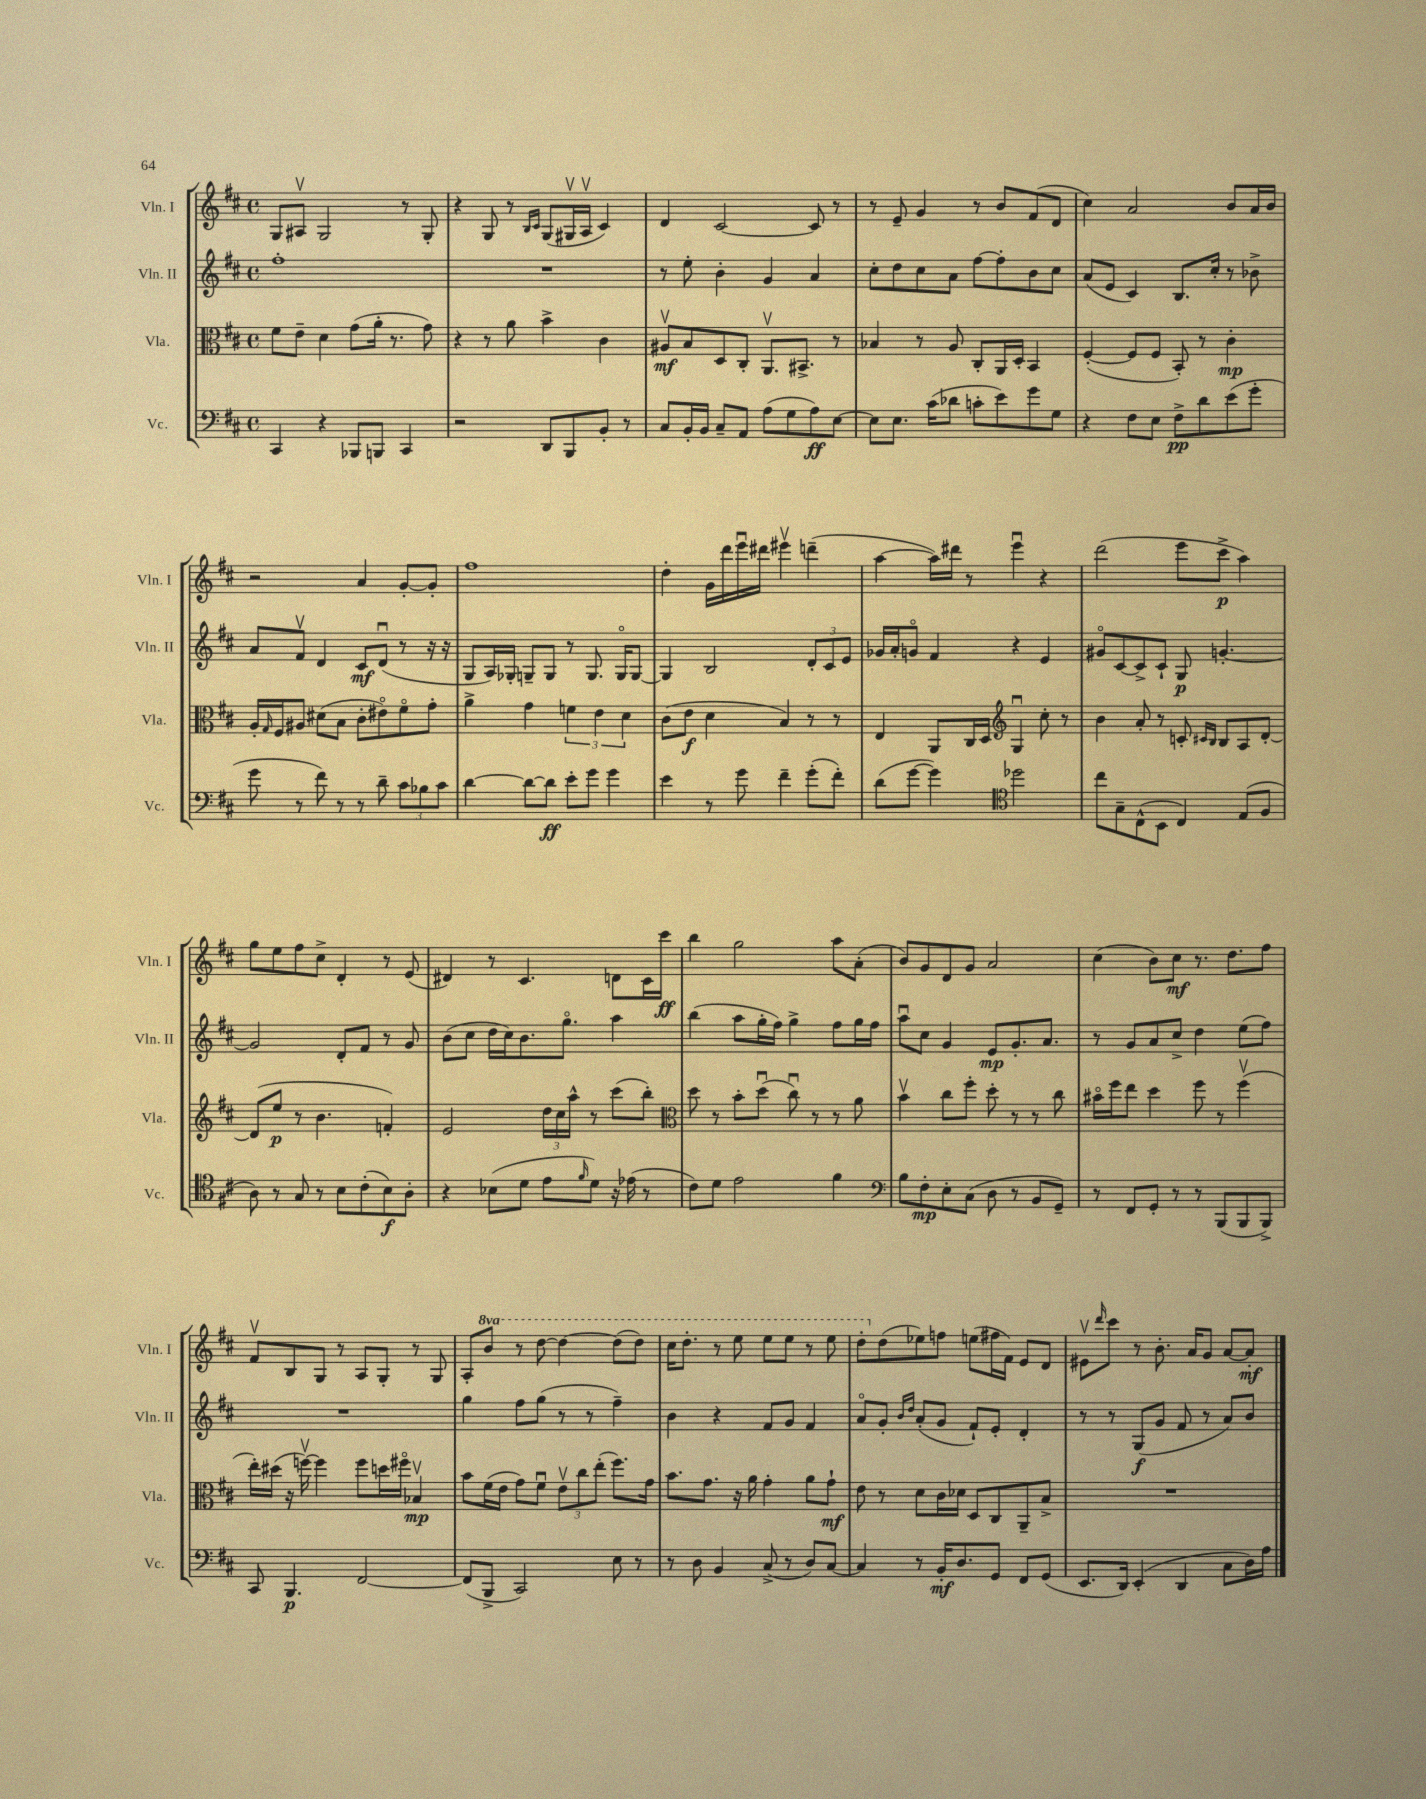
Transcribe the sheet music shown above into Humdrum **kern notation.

**kern	**dynam	**kern	**dynam	**kern	**dynam	**kern	**dynam
*part4	*part4	*part3	*part3	*part2	*part2	*part1	*part1
*staff4	*staff4	*staff3	*staff3	*staff2	*staff2	*staff1	*staff1
*I"Vc.	*	*I"Vla.	*	*I"Vln. II	*	*I"Vln. I	*
*I'Vc.	*	*I'Vla.	*	*I'Vln. II	*	*I'Vln. I	*
*clefF4	*	*clefC3	*	*clefG2	*	*clefG2	*
*k[f#c#]	*	*k[f#c#]	*	*k[f#c#]	*	*k[f#c#]	*
*M4/4	*	*M4/4	*	*M4/4	*	*M4/4	*
*met(c)	*	*met(c)	*	*met(c)	*	*met(c)	*
=11	=11	=11	=11	=11	=11	=11	=11
4CC#/	.	8f#\L	.	1ff#'	.	8G/L	.
.	.	8e~\J	.	.	.	8A#Xv/J	.
4r	.	4d\	.	.	.	2G/	.
8BBB-X/L	.	(8g\L	.	.	.	.	.
8BBBn/J	.	16a'\Jk	.	.	.	.	.
.	.	8.r	.	.	.	.	.
4CC#/	.	.	.	.	.	8r	.
.	.	8g\)	.	.	.	8G'/	.
=12	=12	=12	=12	=12	=12	=12	=12
2r	.	4r	.	1r	.	4r	.
.	.	8r	.	.	.	8G/	.
.	.	8a\	.	.	.	8r	.
.	.	.	.	.	.	16qqB/LL	.
.	.	.	.	.	.	16qqc#/JJ	.
8DD/L	.	4b^\	.	.	.	(8G/L	.
8BBB/	.	.	.	.	.	16G#Xv/L	.
.	.	.	.	.	.	16Av/JJ	.
8BB'/J	.	4c#\	.	.	.	4c#/)	.
8r	.	.	.	.	.	.	.
=13	=13	=13	=13	=13	=13	=13	=13
8C#/L	.	8A#Xv/L	mf	8r	.	4d/	.
16BB'/L	.	8B/	.	8ee'\	.	.	.
16BB/JJ	.	.	.	.	.	.	.
8C#~/L	.	8D/	.	4b'\	.	[2c#/	.
8AA/J	.	8C#'/J	.	.	.	.	.
(8A\L	.	8.AAv/L	.	4g/	.	.	.
8G\	.	.	.	.	.	.	.
.	.	8.BB#X^/J	.	.	.	.	.
8A\)	ff	.	.	4a/	.	8c#/]	.
[8E\J	.	8r	.	.	.	8r	.
=14	=14	=14	=14	=14	=14	=14	=14
8E\L]	.	4B-X/	.	8cc#'\L	.	8r	.
8.E\J	.	.	.	8dd\	.	8e~/	.
.	.	8r	.	8cc#\	.	4g/	.
(16c#\KL	.	.	.	.	.	.	.
8d-X\J	.	8A/	.	8a\J	.	.	.
8cn'\L	.	8C#'/L	.	[8ff#\L	.	8r	.
8e\)	.	16AA/L	.	8ff#'\]	.	8b/L	.
.	.	16D'/JJ	.	.	.	.	.
8g\	.	4BB/	.	8b\	.	(8f#/	.
8G\J	.	.	.	8cc#\J	.	8d/J	.
=15	=15	=15	=15	=15	=15	=15	=15
4r	.	([4F#'/	.	(8a/L	.	4cc#\)	.
.	.	.	.	8e/J	.	.	.
8F#\L	.	8F#/L]	.	4c#/)	.	2a/	.
8E\J	.	8F#/J	.	.	.	.	.
8F#^\L	pp	8BB'/)	.	8.B/L	.	.	.
8d\	.	8r	.	.	.	.	.
.	.	.	.	16cc#'/Jk	.	.	.
(8e\	.	4c#'\	mp	8r	.	8b/L	.
8g'\J	.	.	.	8b-X^\	.	16a/L	.
.	.	.	.	.	.	16b/JJ	.
!!LO:LB:g=z
=16	=16	=16	=16	=16	=16	=16	=16
8g\	.	16A'/LL	.	8a/L	.	2r	.
.	.	16qqG/	.	.	.	.	.
.	.	16F#/J	.	.	.	.	.
8r	.	8A#X/J	.	8f#v/J	.	.	.
8f#\)	.	(8d#X\L	.	4d/	.	.	.
8r	.	8B\J	.	.	.	.	.
8r	.	8c#'\L	.	8c#/L	mf	4a/	.
8d~\	.	8e#X\)	.	(8du/J	.	.	.
12c#\L	.	8f#\	.	8r	.	[8g'/L	.
12B-X\	.	.	.	.	.	.	.
.	.	8g'\J	.	16r	.	8g'/J]	.
12c#\J	.	.	.	.	.	.	.
.	.	.	.	16r	.	.	.
=17	=17	=17	=17	=17	=17	=17	=17
[4d\	.	4a^\	.	8G/L	.	1ff#	.
.	.	.	.	16A/L)	.	.	.
.	.	.	.	16G-X'/JJ	.	.	.
8d\L_	.	4g\	.	8Gn~/L	.	.	.
8d\J]	ff	.	.	8G/J	.	.	.
8e'\L	.	6fn\	.	8r	.	.	.
8g\J	.	.	.	8.G/	.	.	.
.	.	6e\	.	.	.	.	.
4g\	.	.	.	.	.	.	.
.	.	.	.	16G/KL	.	.	.
.	.	6d\	.	.	.	.	.
.	.	.	.	[8G/J	.	.	.
=18	=18	=18	=18	=18	=18	=18	=18
4e\	.	(8c#\L	.	4G/]	.	4dd'\	.
.	.	8e\J	f	.	.	.	.
8r	.	4d\	.	2B/	.	16g\LL	.
.	.	.	.	.	.	16ddd\	.
8g\	.	.	.	.	.	16eeeu\	.
.	.	.	.	.	.	16ddd#X\JJ	.
4f#~\	.	4B/)	.	.	.	4eee#Xv\	.
(8g'\L	.	8r	.	12d'/L	.	(4dddn~\	.
.	.	.	.	12c#/	.	.	.
8f#'\J)	.	8r	.	.	.	.	.
.	.	.	.	12e/J	.	.	.
=19	=19	=19	=19	=19	=19	=19	=19
(8d\L	.	4E/	.	16g-X/LL	.	[4aa\	.
.	.	.	.	16a'/J	.	.	.
[8g\J	.	.	.	8gn/J	.	.	.
4g\])	.	8AA/L	.	4f#/	.	16aa\LL])	.
.	.	.	.	.	.	16ddd#X\JJ	.
.	.	16C#/L	.	.	.	8r	.
.	.	16D/JJ	.	.	.	.	.
*clefC4	*	*clefG2	*	*	*	*	*
2dd-X\	.	4Gu/	.	4r	.	4eeeu\	.
.	.	8cc#'\	.	4e/	.	4r	.
.	.	8r	.	.	.	.	.
=20	=20	=20	=20	=20	=20	=20	=20
8cc#\L	.	4b\	.	8g#X/L	.	(2ddd\	.
8G~\	.	.	.	[8c#/	.	.	.
(8C#^^\	.	8a'/	.	8c#^/]	.	.	.
8BB\J	.	8r	.	8c#`/J	.	.	.
4C#/)	.	8cn'/	.	8G/	p	8eee\L	.
.	.	16qqc#X/LL	.	.	.	.	.
.	.	16qqB/JJ	.	.	.	.	.
.	.	8B/L	.	[4.gn'/	.	8ccc#^\J	p
(8E/L	.	8A/	.	.	.	4aa\)	.
8F#/J	.	[8d'/J	.	.	.	.	.
!!LO:LB:g=z
=21	=21	=21	=21	=21	=21	=21	=21
8A\)	.	(8d/L]	.	2g/]	.	8gg\L	.
8r	.	8ee/J	p	.	.	8ee\	.
8G/	.	8r	.	.	.	8ff#\	.
8r	.	4.b\	.	.	.	8cc#^\J	.
8B\L	.	.	.	8d'/L	.	4d'/	.
(8c#'\	.	.	.	8f#/J	.	.	.
8B\)	f	4fn'/)	.	8r	.	8r	.
8A'\J	.	.	.	8g/	.	(8e/	.
=22	=22	=22	=22	=22	=22	=22	=22
4r	.	2e/	.	(8b\L	.	4d#X/)	.
.	.	.	.	8cc#\J	.	.	.
(8B-X\L	.	.	.	16dd\LL	.	8r	.
.	.	.	.	16cc#\J)	.	.	.
8d\J	.	.	.	8.b\	.	4.c#/	.
8e\L	.	24dd\LL	.	.	.	.	.
.	.	24cc#\	.	.	.	.	.
.	.	.	.	8.gg\J	.	.	.
.	.	24aa^^\JJ	.	.	.	.	.
16qqf#/	.	.	.	.	.	.	.
8d\J)	.	8r	.	.	.	.	.
16r	.	(8ccc#\L	.	4aa\	.	8dn\L	.
(16e-X\	.	.	.	.	.	.	.
8r	.	8bb'\J)	.	.	.	16c#\L	.
.	.	.	.	.	.	16ccc#\JJ	ff
=23	=23	=23	=23	=23	=23	=23	=23
*	*	*clefC3	*	*	*	*	*
8c#\L)	.	8dd\	.	(4bb\	.	4bb\	.
8d\J	.	8r	.	.	.	.	.
2e\	.	8b'\L	.	8aa\L	.	2gg\	.
.	.	(8ddu\J	.	16gg'\L	.	.	.
.	.	.	.	16ff#\JJ)	.	.	.
.	.	8cc#u\)	.	4gg^\	.	.	.
.	.	8r	.	.	.	.	.
4f#\	.	8r	.	8ff#\L	.	8aa\L	.
.	.	8a\	.	16gg\L	.	(8a'\J	.
.	.	.	.	16ff#\JJ	.	.	.
=24	=24	=24	=24	=24	=24	=24	=24
*clefF4	*	*	*	*	*	*	*
8B\L	.	4bv\	.	8aau\L	.	8b/L)	.
8F#'\	mp	.	.	8cc#\J	.	8g/	.
8E'\	.	8cc#\L	.	4g/	.	8d/	.
(8C#\J	.	8ff#'\J	.	.	.	8g/J	.
8D\	.	8dd'\	.	8e/L	mp	2a/	.
8r	.	8r	.	8.g'/	.	.	.
8BB/L	.	8r	.	.	.	.	.
.	.	.	.	8.a/J	.	.	.
8GG~/J)	.	8cc#\	.	.	.	.	.
=25	=25	=25	=25	=25	=25	=25	=25
8r	.	16b#X\LL	.	8r	.	(4cc#\	.
.	.	16ff#\J	.	.	.	.	.
8FF#/L	.	8ee\J	.	8g/L	.	.	.
8GG'/J	.	4dd\	.	8a/	.	8b\L)	.
8r	.	.	.	8cc#^/J	.	8cc#\J	mf
8r	.	8ff#\	.	4dd\	.	8.r	.
(8BBB/L	.	8r	.	.	.	.	.
.	.	.	.	.	.	8.dd\L	.
8BBB/	.	(4ff#v\	.	(8ee\L	.	.	.
8BBB^/J)	.	.	.	8ff#\J)	.	8ff#\J	.
!!LO:LB:g=z
=26	=26	=26	=26	=26	=26	=26	=26
8CC#/	.	16ee'\LL)	.	1r	.	8f#v/L	.
.	.	(16dd#X\JJ	.	.	.	.	.
4.BBB/	p	16r	.	.	.	8B/	.
.	.	[16ffnv\)	.	.	.	.	.
.	.	4ff\]	.	.	.	8G/J	.
.	.	.	.	.	.	8r	.
[2FF#/	.	8ff\L	.	.	.	8A/L	.
.	.	16ddn\L	.	.	.	8G'/J	.
.	.	16ff#X\JJ	.	.	.	.	.
.	.	4B-Xv/	mp	.	.	8r	.
.	.	.	.	.	.	8G/	.
=27	=27	=27	=27	=27	=27	=27	=27
(8FF#/L]	.	8b\L	.	4gg\	.	8A'/L	.
*	*	*	*	*	*	*8va	*
8BBB^/J	.	(16f#\L	.	.	.	8bb/J	.
.	.	16e\JJ	.	.	.	.	.
2CC#/)	.	8g\L)	.	8ff#\L	.	8r	.
.	.	8f#u\J	.	(8gg\J	.	[8ddd\	.
.	.	12ev\L	.	8r	.	4ddd\_	.
.	.	12cc#\	.	.	.	.	.
.	.	.	.	8r	.	.	.
.	.	(12ee'\J	.	.	.	.	.
8E\	.	8.ff#\L)	.	4ff#~\)	.	(8ddd\L]	.
8r	.	.	.	.	.	8ddd\J)	.
.	.	16g\Jk	.	.	.	.	.
=28	=28	=28	=28	=28	=28	=28	=28
8r	.	8.b\L	.	4b\	.	16ccc#\KL	.
.	.	.	.	.	.	8.ddd'\J	.
8D\	.	.	.	.	.	.	.
.	.	8.g\J	.	.	.	.	.
4BB/	.	.	.	4r	.	8r	.
.	.	16r	.	.	.	8eee\	.
.	.	16a\	.	.	.	.	.
(8C#^/	.	4g'\	.	8f#/L	.	8eee\L	.
8r	.	.	.	8g/J	.	8eee\J	.
8D/L)	.	8a\L	.	4f#/	.	8r	.
[8C#/J	.	8g`\J	mf	.	.	8eee\	.
=29	=29	=29	=29	=29	=29	=29	=29
4C#/]	.	8e\	.	8a/L	.	8ddd'\L	.
*	*	*	*	*	*	*X8va	*
.	.	8r	.	8g'/J	.	(8dd\	.
.	.	.	.	16qqb/LL	.	.	.
.	.	.	.	16qqdd/JJ	.	.	.
8r	.	8d\L	.	(8a'/L	.	8ee-X\)	.
16BB'/KL	mf	16c#\L	.	8g/J	.	8ffn\J	.
8.D/	.	16d-X\JJ	.	.	.	.	.
.	.	8D/L	.	8f#`/L)	.	(8een\L	.
8GG/J	.	8C#/	.	8e'/J	.	16ff#X\L	.
.	.	.	.	.	.	16f#\JJ)	.
8FF#/L	.	8AA~/	.	4d'/	.	8e/L	.
(8GG/J	.	8B^/J	.	.	.	8d/J	.
=30	=30	=30	=30	=30	=30	=30	=30
8.EE/L	.	1r	.	8r	.	8e#Xv\L	.
.	.	.	.	.	.	16qqddd/	.
.	.	.	.	8r	.	8ccc#\J	.
16DD/Jk)	.	.	.	.	.	.	.
(4EE'/	.	.	.	(8G/L	f	8r	.
.	.	.	.	8g/J	.	8.b'\	.
4DD/	.	.	.	8f#/	.	.	.
.	.	.	.	.	.	16a/KL	.
.	.	.	.	8r	.	8g/J	.
8C#\L	.	.	.	8a/L)	.	[8a/L	.
16D\L)	.	.	.	8b/J	.	8a'/J]	mf
16A\JJ	.	.	.	.	.	.	.
==	==	==	==	==	==	==	==
*-	*-	*-	*-	*-	*-	*-	*-
